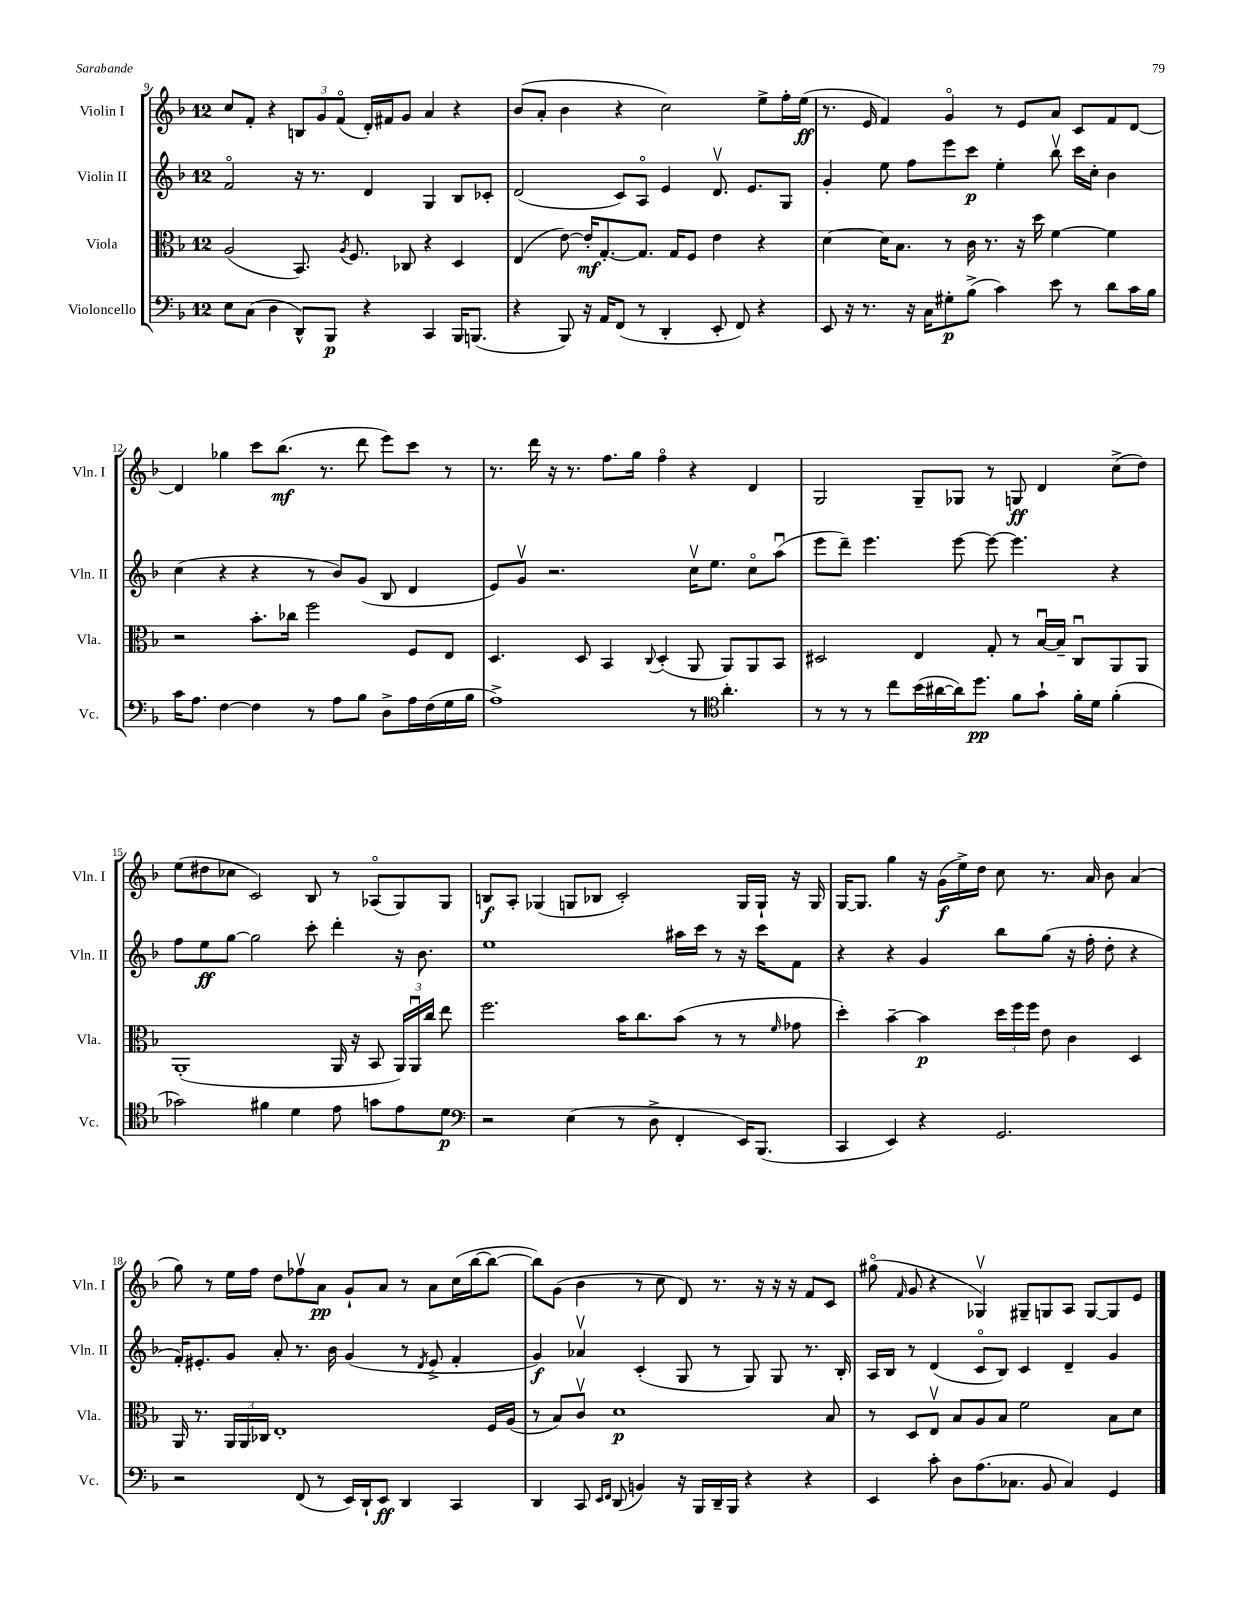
<<
\new StaffGroup <<
\new Staff = "s0" \with { instrumentName = "Violin I" shortInstrumentName = "Vln. I" } {
    \clef treble \key f \major \once \override Staff.TimeSignature.style = #'single-digit \time 12/8
    \autoBeamOff c''8[ f'8]-. r4 \tuplet 3/2 { b8[ g'8 f'8]\flageolet( } d'16[-.) fis'16 g'8] a'4 r4 |
    bes'8[( a'8]-. bes'4 r4 c''2) e''8[-> f''16-. e''16]\ff( |
    r8. e'16 f'4) g'4\flageolet r8 e'8[ a'8] c'8[ f'8 d'8]~ |
    d'4 ges''4 c'''8[ bes''8.]\mf( r8. d'''8 e'''8[) c'''8] r8 |
    r8. d'''16 r16 r8. f''8.[ g''16] f''4\flageolet r4 d'4 |
    g2 g8[-- ges8] r8 g8\ff d'4 c''8[->( d''8]) |
    e''8[( dis''8 ces''8] c'2) bes8 r8 aes8[\flageolet( g8) g8] |
    b8[\f a8]-. ges4( g8[ bes8] c'2-.) g16[ g16]-! r16 g16 |
    g16[~ g8.] g''4 r16 g'16[\f( e''16->) d''16] c''8 r8. a'16 bes'8 a'4( |
    g''8) r8 e''16[ f''16] d''8[ fes''8\upbow a'8]\pp g'8[-! a'8] r8 a'8[ c''16( bes''16~ bes''8]~ |
    bes''8[) g'8]( bes'4 r8 c''8 d'8) r8. r16 r16 r16 f'8[ c'8] |
    gis''8\flageolet( \grace { f'16 } g'8 r4 ges4\upbow) gis8[-- g8 a8] g8[~ g8 e'8] \bar "|." |
}
\new Staff = "s1" \with { instrumentName = "Violin II" shortInstrumentName = "Vln. II" } {
    \clef treble \key f \major \once \override Staff.TimeSignature.style = #'single-digit \time 12/8
    \autoBeamOff f'2\flageolet r16 r8. d'4 g4 bes8[ ces'8]-. |
    d'2( c'8[) a8]\flageolet e'4 d'8.\upbow e'8.[ g8] |
    g'4-. e''8 f''8[ e'''8 c'''8]\p e''4-. bes''8\upbow c'''16[ c''16]-. bes'4 |
    c''4( r4 r4 r8 bes'8[) g'8]( bes8 d'4 |
    e'8[) g'8]\upbow r2. c''16[\upbow e''8.] c''8[\flageolet a''8]\downbow( |
    e'''8[ d'''8]--) e'''4. e'''8~ e'''8~ e'''4. r4 |
    f''8[ e''8\ff g''8]~ g''2 c'''8-. d'''4-. r16 bes'8. |
    e''1 ais''16[ c'''16] r8 r16 c'''16[ f'8] |
    r4 r4 g'4 bes''8[ g''8]( r16 f''16-. d''8-. r4 |
    f'16[-.) eis'8.-. g'8] a'8-. r8. bes'16 g'4( r8 \acciaccatura { d'8 } eis'8-> f'4-. |
    g'4\f) aes'4\upbow c'4-.( g8 r8 g8) g8 r8. bes16-. |
    a16[ bes16] r8 d'4( c'8[\flageolet bes8]) c'4 d'4-- g'4 \bar "|." |
}
\new Staff = "s2" \with { instrumentName = "Viola" shortInstrumentName = "Vla." } {
    \clef alto \key f \major \once \override Staff.TimeSignature.style = #'single-digit \time 12/8
    \autoBeamOff a2( bes,8.) \acciaccatura { a8 } f8. ces8 r4 d4 |
    e4( e'8~) e'16[-.\mf g8.~-. g8.] g16[ f8] e'4 r4 |
    d'4~ d'16[ bes8.] r8 c'16 r8. r16 d''16 f'4~ f'4 |
    r2 bes'8.[-. ces''16] f''2 f8[ e8] |
    d4. d8 bes,4 \appoggiatura { c8 } d4-.( a,8 a,8[) a,8 bes,8] |
    dis2 e4 g8-. r8 bes16[~\downbow bes16]-- c8[\downbow a,8 a,8] |
    a,1-.( a,16 r16 bes,8 \tuplet 3/2 { a,16[) a,16\downbow c''16] } e''8 |
    f''2. bes'16[ c''8. bes'8]( r8 r8 \grace { f'16 } ges'8 |
    d''4-.) bes'4~-- bes'4\p \tuplet 3/2 { d''16[ f''16 f''16] } e'8 c'4 d4 |
    a,16 r8. \tuplet 3/2 { a,16[ a,16 ces16] } e1-. f16[ a16]( |
    r8 bes8[) c'8]\upbow d'1\p bes8 |
    r8 d8[ e8]\upbow bes8[ a8 bes8] f'2 bes8[ d'8] \bar "|." |
}
\new Staff = "s3" \with { instrumentName = "Violoncello" shortInstrumentName = "Vc." } {
    \clef bass \key f \major \once \override Staff.TimeSignature.style = #'single-digit \time 12/8
    \autoBeamOff e8[ c8]( d4 d,8[-^) bes,,8]\p r4 c,4 bes,,16[ b,,8.]( |
    r4 bes,,8) r16 a,16[ f,8]( r8 d,4-. e,8-. f,8) r4 |
    e,8 r16 r8. r16 c16[ gis8-.\p bes8]->( c'4) e'8 r8 d'8[ c'16 bes16] |
    c'16[ a8.] f4~ f4 r8 a8[ bes8] d8[-> a16 f16( g16 bes16] |
    a1->) r8 \clef tenor a'4.-. |
    r8 r8 r8 c''8[ bes'16( ais'16~ ais'16) d''8.]\pp f'8[ g'8]-! f'16[-. d'16] f'4-.( |
    ges'2) fis'4 d'4 e'8 g'8[ e'8 d'8]\p |
    \clef bass r2 e4( r8 d8-> f,4-. e,16[) bes,,8.]( |
    c,4 e,4) r4 g,2. |
    r2 f,8( r8 e,16[) d,16-! e,8]\ff d,4 c,4 |
    d,4 c,8 \grace { e,16[ f,16] } d,8( b,4) r16 bes,,16[ d,16-- bes,,16] r4 r4 |
    e,4 c'8-. d8[ a8.( ces8.] bes,8 ces4) g,4 \bar "|." |
}
>>
>>
\layout { \context { \Score currentBarNumber = #9 } }
